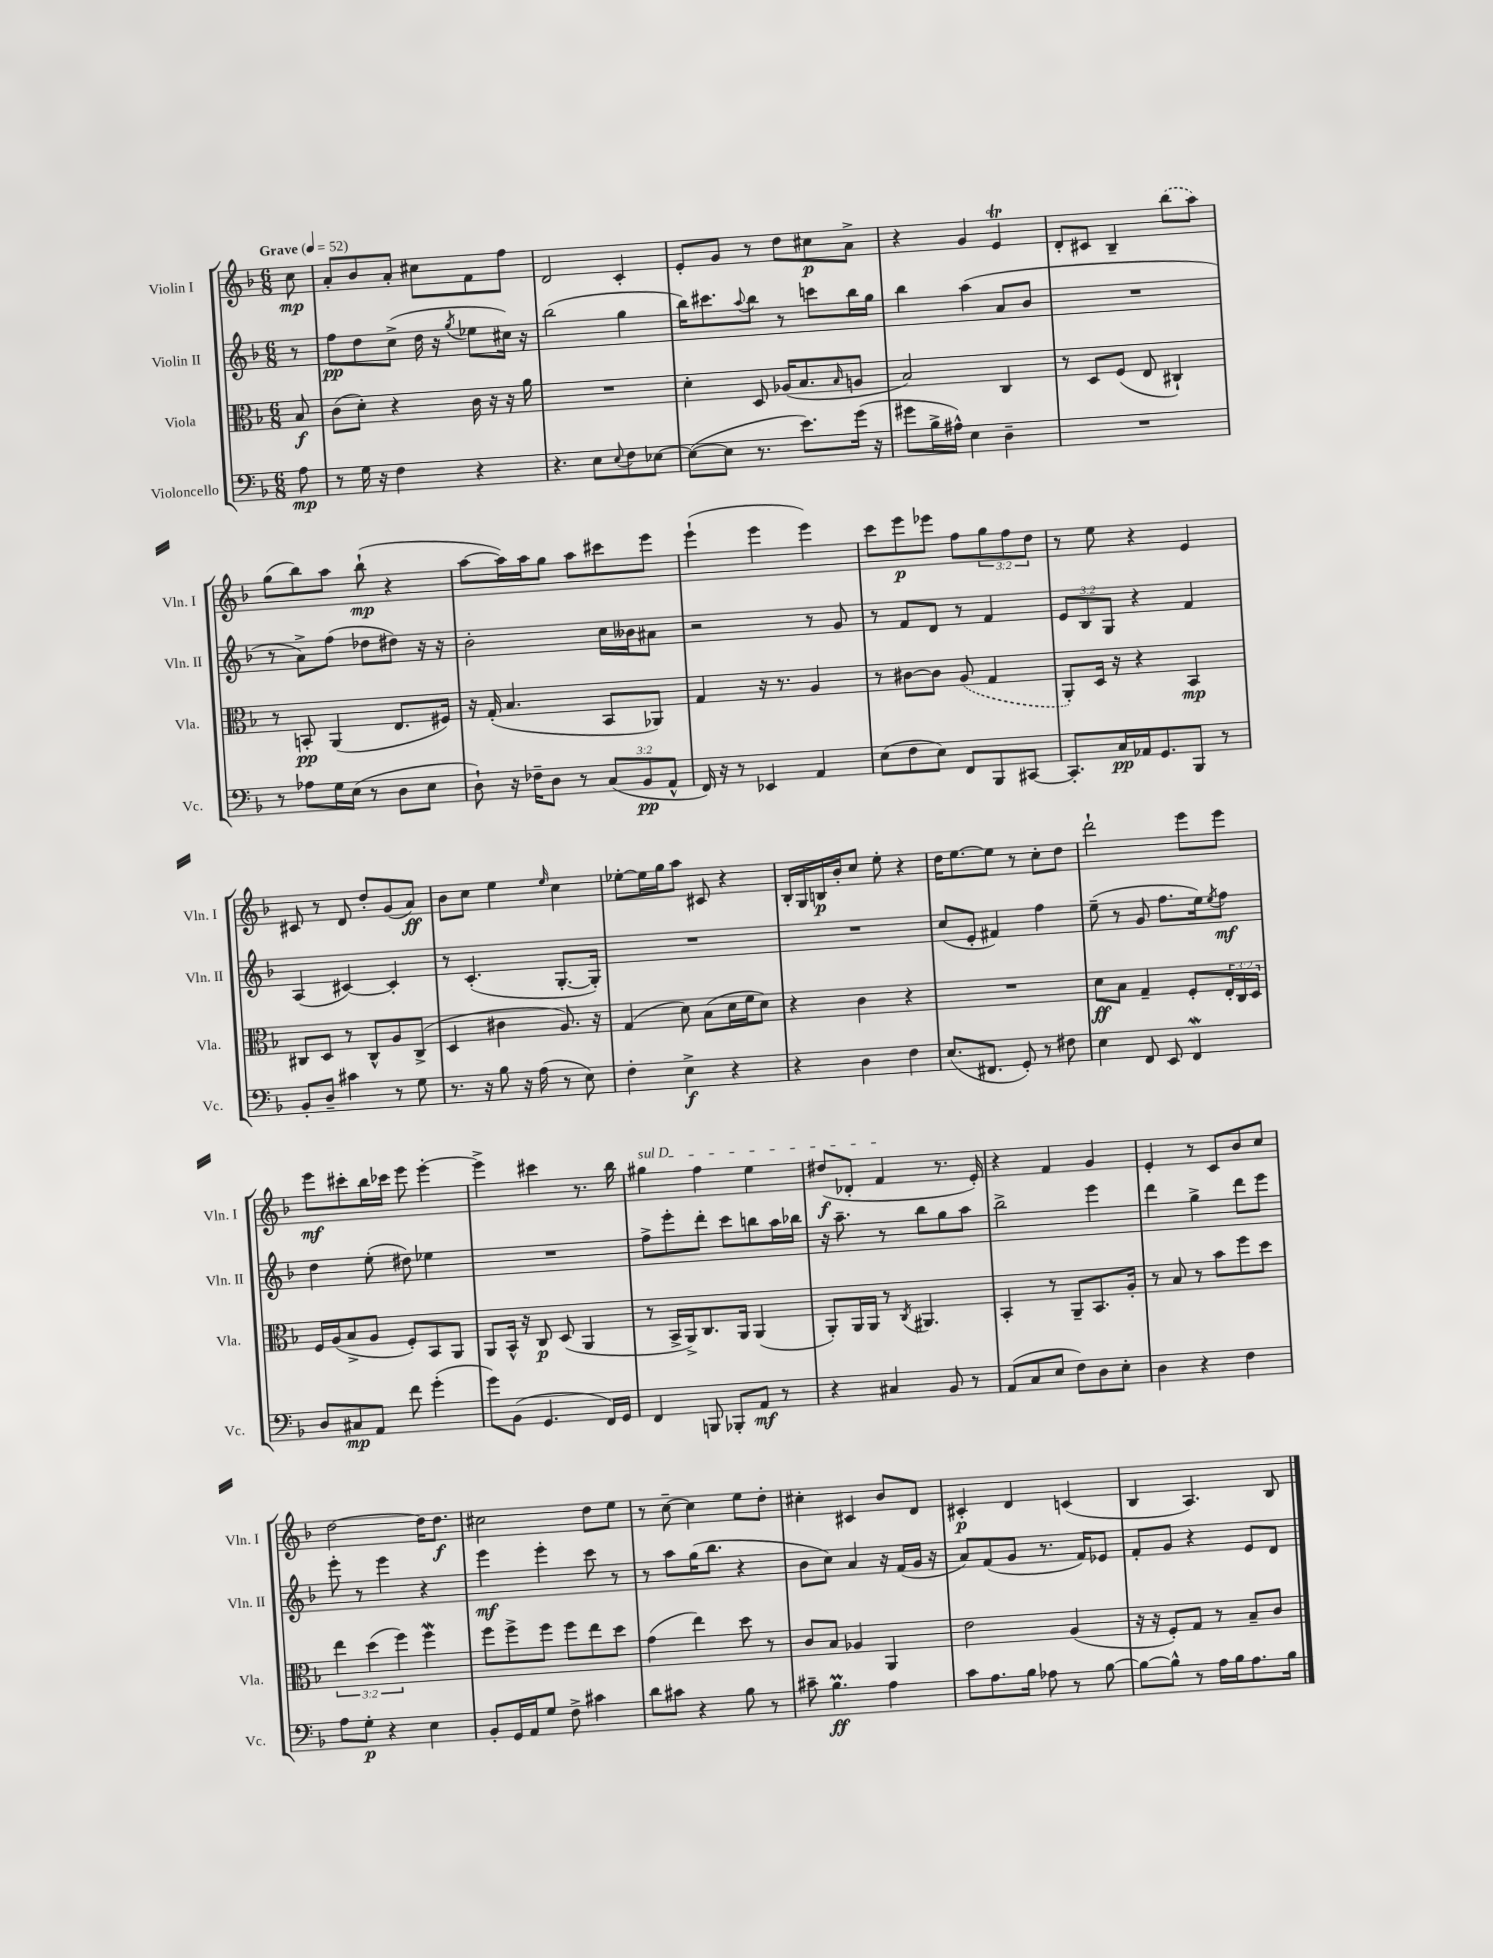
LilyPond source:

<<
\new StaffGroup <<
\new Staff = "s0" \with { instrumentName = "Violin I" shortInstrumentName = "Vln. I" } {
    \clef treble \key f \major \numericTimeSignature \time 6/8 \override Staff.TupletNumber.text = #tuplet-number::calc-fraction-text \partial 8 \tempo "Grave" 4 = 52
    c''8\mp |
    a'8-. bes'8 a'8-. cis''8 f'8 f''8 |
    d'2 c'4-. |
    e'8-. g'8 r8 d''8 cis''8\p a'8-> |
    r4 g'4 e'4\trill |
    d'8-. cis'8 bes4-- \once \slurDashed bes''8( a''8) |
    g''8( bes''8) a''8 bes''8-!\mp( r4 |
    a''8~ a''16) a''16 g''8 a''8 cis'''8 e'''8 |
    e'''4-!( e'''4 e'''4) |
    c'''8 e'''8\p ees'''8 f''8 \tuplet 3/2 { g''8 f''8 d''8 } |
    r8 e''8 r4 e'4 |
    cis'8 r8 d'8 d''8-. g'8( a'8\ff) |
    bes'8 c''8 e''4 \grace { e''16 } c''4 |
    ees''8~-. ees''16 g''16 a''8 cis'8 r4 |
    bes16-. g16 b16\p bes'16-. c''8 e''8-. r4 |
    d''16 e''8.~ e''8 r8 c''8-. d''8 |
    d'''2-! e'''8 e'''8 |
    e'''8\mf cis'''8-. bes''16 ces'''16 e'''8 e'''4~-. |
    e'''4-> cis'''4 r8. bes''16 |
    \once \override TextSpanner.bound-details.left.text = \markup { \italic "sul D" } gis''4\startTextSpan f''4 e''4 |
    dis''8\f( des'8-. f'4\stopTextSpan r8. e'16-.) |
    r4 f'4 g'4 |
    e'4-. r8 c'8 bes'8 c''8 |
    d''2~ d''16 d''8.\f |
    cis''2 d''8 e''8 |
    r8 c''8~-- c''4 e''8 d''8-. |
    cis''4-. cis'4 bes'8 d'8 |
    cis'4-.\p d'4 c'4( |
    bes4 a4.) bes8 \bar "|." |
}
\new Staff = "s1" \with { instrumentName = "Violin II" shortInstrumentName = "Vln. II" } {
    \clef treble \key f \major \numericTimeSignature \time 6/8 \override Staff.TupletNumber.text = #tuplet-number::calc-fraction-text \partial 8
    r8 |
    f''8\pp d''8 c''8->( d''16 r16 \acciaccatura { g''8 } ees''8 cis''16) r16 |
    bes''2( g''4 |
    bes''16) cis'''8. \appoggiatura { a''8 } bes''8 r8 c'''8 bes''16 g''16 |
    bes''4 a''4( a'8 bes'8 |
    R2. |
    r8 a'8->) f''8( des''8 dis''8) r16 r16 |
    bes'2-. c''16 beses'16 ais'8 |
    r2 r8 g'8 |
    r8 f'8 d'8 r8 f'4 |
    \tuplet 3/2 { e'8 bes8 g8 } r4 f'4 |
    a4( cis'4~) cis'4-. |
    r8 c'4.-.( g8.~-. g16-.) |
    R2. |
    R2. |
    c''8( e'8-. fis'4) f''4 |
    e''8--( r8 g'8 f''8. e''16) \acciaccatura { e''8 } f''8\mf |
    d''4 e''8-.( dis''8) ees''4 |
    R2. |
    f''8-> e'''8-. d'''8-. c'''8 b''8 a''16 bes''16 |
    r16 a''8.-- r8 bes''8 g''8 a''8 |
    bes''2-> e'''4 |
    d'''4 g''4-> d'''8 e'''8 |
    e'''8-. r8 e'''4 r4 |
    e'''4\mf e'''4-. c'''8 r8 |
    r8 a''8 g''16( bes''8. r4 |
    bes'8 c''8) a'4 r16 f'16( g'16 r16 |
    a'8) f'8( g'8 r8. f'16) ees'8 |
    f'8-. g'8 r4 e'8 d'8 \bar "|." |
}
\new Staff = "s2" \with { instrumentName = "Viola" shortInstrumentName = "Vla." } {
    \clef alto \key f \major \numericTimeSignature \time 6/8 \override Staff.TupletNumber.text = #tuplet-number::calc-fraction-text \partial 8
    bes8\f |
    c'8( d'8-.) r4 c'16 r16 r16 a'16 |
    R2. |
    d'4-. d8 aes16( bes8. \grace { bes16 } a8 |
    bes2) c4 |
    r8 d8 f8( e8 cis4-!) |
    r8 b,8-.\pp a,4( e8. fis16) |
    r16 g16-.( bes4. bes,8 aes,8) |
    g4 r16 r8. a4 |
    r8 cis'8~ cis'8 \once \slurDashed a8( g4 |
    a,8-.) d16 r16 r4 bes,4\mp |
    cis8 d8 r8 cis8-^ a8 cis8->( |
    d4 cis'4 a8.) r16 |
    g4( d'8) bes8( d'16 f'16 d'8) |
    r4 c'4 r4 |
    R2. |
    d'8\ff bes8 g4-- f8-. \tuplet 3/2 { e16-. c16 d16 } |
    f16 a16( bes8-> a8 f8-.) bes,8 a,8 |
    a,8 bes,16-^ r16 c8\p d8( a,4 |
    r8 bes,16-> a,16->) c8. a,16 a,4( |
    a,8-.) a,16 a,16 r8 \acciaccatura { c8 } ais,4. |
    bes,4-. r8 a,8-- bes,8. a16-. |
    r8 bes8 r8 bes'8 f''8 d''8 |
    \tuplet 3/2 { e''4 d''4( f''4) } f''4\mordent |
    f''8 f''8-> f''8 f''8 e''8 d''8 |
    g'4( e''4) d''8 r8 |
    c'8 bes8 aes4 a,4 |
    e'2 a4( |
    r16 r16 f8-.) g8 r8 bes8-- c'8 \bar "|." |
}
\new Staff = "s3" \with { instrumentName = "Violoncello" shortInstrumentName = "Vc." } {
    \clef bass \key f \major \numericTimeSignature \time 6/8 \override Staff.TupletNumber.text = #tuplet-number::calc-fraction-text \partial 8
    a8\mp |
    r8 g16 r16 f4 r4 |
    r4. e8 \appoggiatura { e8 } f8 ees8~ |
    ees8~( ees8 r8. e'8.) g'16( r16 |
    gis'8 bes16-> ais16-^) e4 d4-- |
    R2. |
    r8 aes8 g16 e16( r8 d8 e8 |
    d8-!) r16 fes16-- d8 r8 \tuplet 3/2 { c8( bes,8\pp a,8-^ } |
    f,16) r16 r8 ees,4 a,4 |
    e8( f8 e8) f,8 bes,,8 cis,8~ |
    cis,8.-. c16\pp aes,16 g,8. bes,,8 r8 |
    bes,8-. d8-- cis'4 r8 g8 |
    r8. r16 bes8 r16 a16( r8 e8) |
    f4-. e4->\f r4 |
    r4 d4 f4 |
    e8.( fis,8. g,8-.) r8 fis8 |
    e4 f,8 e,8 f,4\mordent |
    d8 cis8\mp a,8 f'8 g'4-.( |
    g'8) bes,8( g,4. f,16) g,16 |
    f,4 b,,8 bes,,8-. a,8\mf r8 |
    r4 cis4 bes,8 r8 |
    a,8( c8 e8 f8) d8 e8-. |
    d4 r4 f4 |
    a8 g8-.\p r4 e4 |
    bes,8-. g,16 a,16 g8 f8-> cis'4 |
    d'8 cis'8 r4 bes8 r8 |
    cis'8-- bes4.\prall\ff a4 |
    c'8 a8. bes16 aes8 r8 bes8~ |
    bes8~ bes8-^ r8 a16 bes16 a8. bes16 \bar "|." |
}
>>
>>
\layout { \context { \Score \remove "Bar_number_engraver" } }
